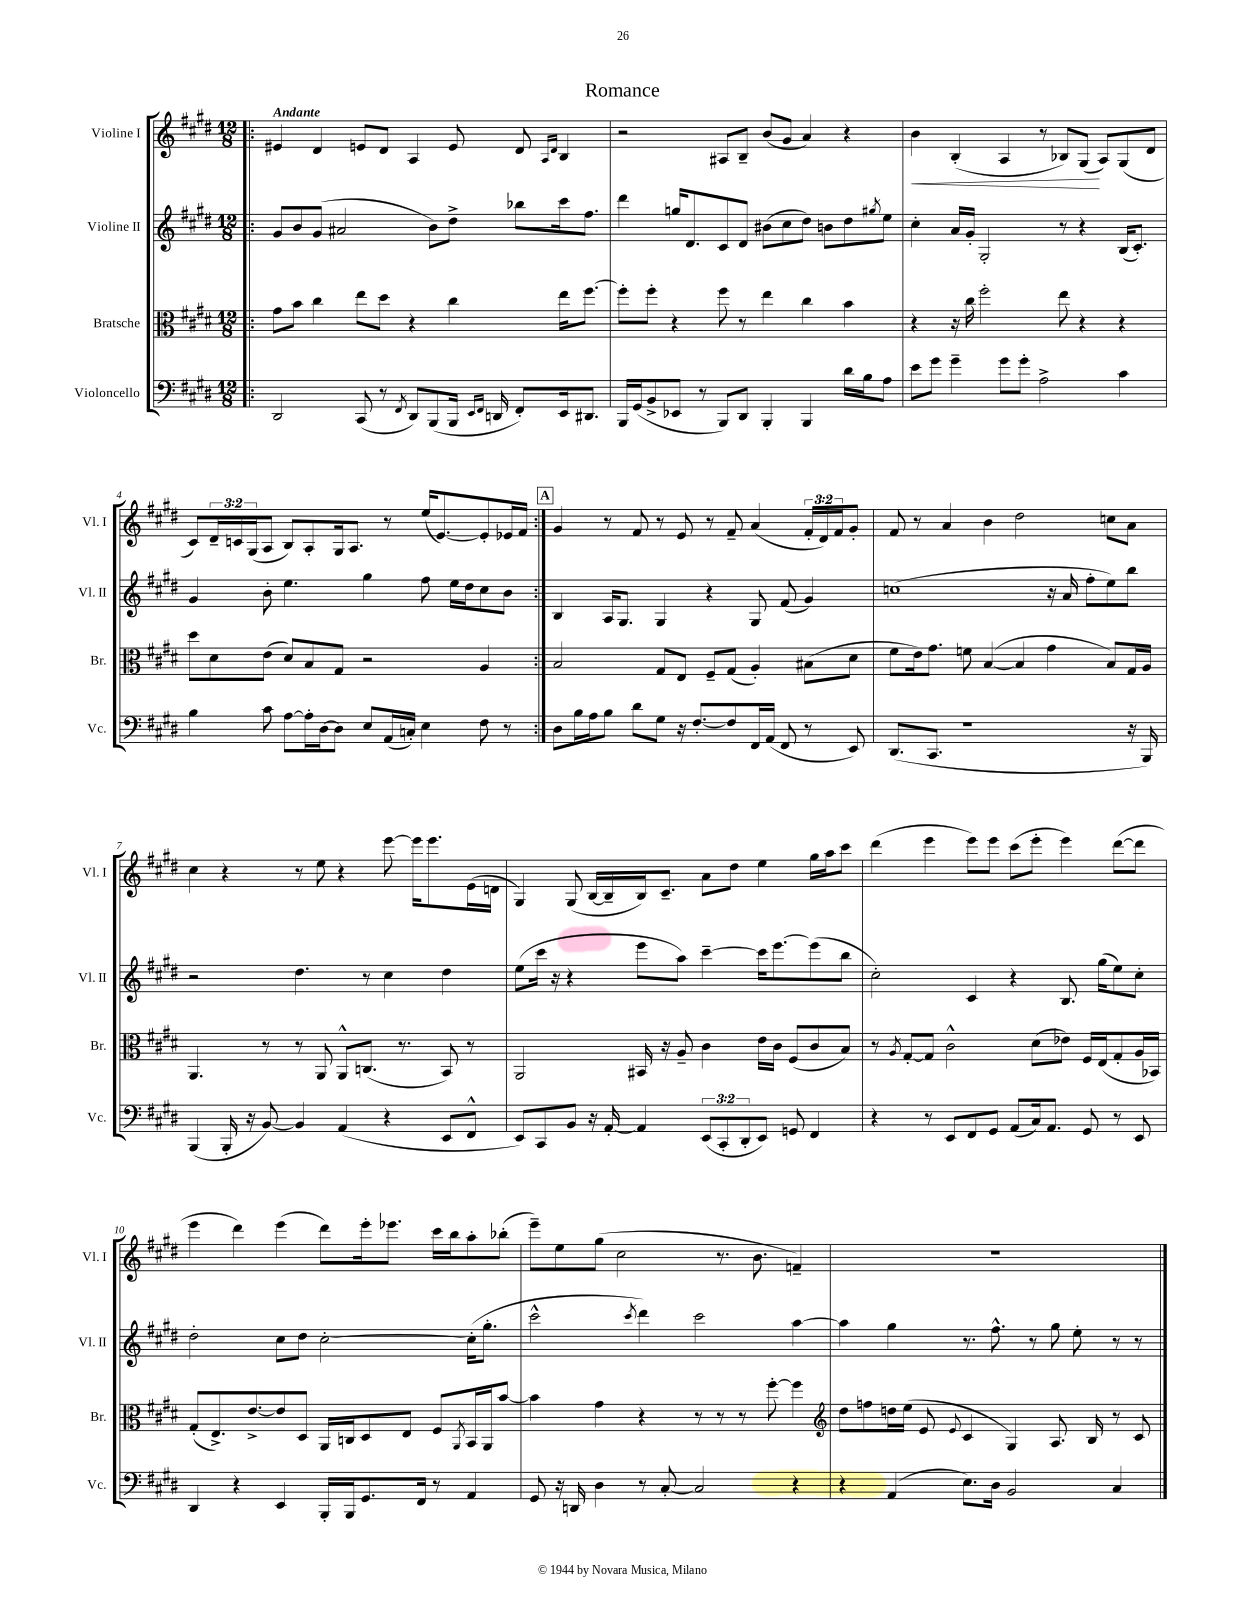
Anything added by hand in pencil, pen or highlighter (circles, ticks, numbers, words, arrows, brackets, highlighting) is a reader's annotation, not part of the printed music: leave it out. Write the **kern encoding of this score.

**kern	**kern	**kern	**kern
*staff4	*staff3	*staff2	*staff1
*clefF4	*clefC3	*clefG2	*clefG2
*k[f#c#g#d#]	*k[f#c#g#d#]	*k[f#c#g#d#]	*k[f#c#g#d#]
*M12/8	*M12/8	*M12/8	*M12/8
=!|:	=!|:	=!|:	=!|:
2DD#	8g#	8g#	4e#
.	8b	8b	.
.	4cc#	(8g#	4d#
.	.	2a#	.
(8CC#	8ee	.	8e
8r	8dd#	.	8d#
8qFF#	.	.	.
8DD#)	4r	.	4A
(8BBB	.	8b)	.
16BBB	4cc#	8dd#^	8e
16qqEE	.	.	.
16qqFF#	.	.	.
16DD	.	.	.
8FF#')	.	8bb-	8d#
.	.	.	16qqA
.	.	.	16qqd#
16EE	16ee	16ccc#	4B
8.DD#	[8.ff#	8.ff#	.
=	=	=	=
16BBB	8ff#']	4ddd#	2r
(16GG#	.	.	.
8BB^	8ff#'	.	.
8EE-	4r	16gg	.
.	.	8.d#	.
8r	.	.	.
8BBB)	8ff#	8c#	8A#
8DD#	8r	8d#	8B~
4BBB'	4ee	(8b#	(8b
.	.	8cc#	8g#
4BBB	4cc#	8dd#)	4a)
.	.	8b	.
16d#	4b	8dd#	4r
16B	.	.	.
.	.	8qgg#	.
8A	.	8ee	.
=	=	=	=
8e	4r	4cc#'	4b
8g#	.	.	.
4g#~	16r	16a	(4B'
.	16cc#	16g#'	.
.	2ff#'	2G#'	.
8g#	.	.	4A
8g#'	.	.	.
2A^	.	.	8r
.	8ee	8r	8B-)
.	4r	4r	(8G#
.	.	.	8A)
4c#	4r	(16B	(8G#
.	.	8.c#')	.
.	.	.	8d#
=	=	=	=
4B	8dd#	4g#	8c#)
.	8d#	.	24d#~
.	.	.	24c
.	.	.	(24G#
8c#	(8e	8b'	8A
[8A	8d#)	4.ee	8B)
16A']	8B	.	8A'
[16D#	.	.	.
8D#]	8G#	.	16G#
.	.	.	8.A
8E	2r	4gg#	.
(16AA	.	.	8r
16C')	.	.	.
4E	.	8ff#	(16ee
.	.	.	[8.e)
.	.	16ee	.
.	.	16dd#	.
8F#	4A	8cc#	8e']
8r	.	8b	16e-
.	.	.	16f#
=:|!	=:|!	=:|!	=:|!
8D#	2B	4B	4g#
16B	.	.	.
16A	.	.	.
8B	.	16A	8r
.	.	8.G#	.
8d#	.	.	8f#
8G#	8G#	4G#	8r
16r	8E	.	8e
[8.F#'	.	.	.
.	8F#~	4r	8r
8F#]	(8G#	.	8f#~
16FF#	4A')	8G#	(4a
(16AA	.	.	.
8FF#	.	(8f#	.
8r	(8B#	4g#)	24f#'
.	.	.	24d#)
.	.	.	24f#
8EE)	8d#	.	8g#'
=	=	=	=
(8.DD#	8f#	(1cc	8f#
.	16e)	.	8r
8.CC#	8.g#	.	.
.	.	.	4a
1r	8f	.	.
.	([4B	.	4b
.	4B]	.	2dd#
.	4g#	16r	.
.	.	16a	.
.	.	8ff#'	.
.	8B)	8ee)	8cc
16r	16G#	8bb	8a
16BBB)	16A	.	.
=	=	=	=
(4BBB	4.AA	2r	4cc#
16BBB'	.	.	4r
16r	.	.	.
[8BB)	8r	.	.
4BB]	8r	4.dd#	8r
.	8AA	.	8ee
(4AA	8AA^^	.	4r
.	(8.C	8r	.
4r	.	4cc#	[8eee
.	8.r	.	.
.	.	.	16eee]
.	.	.	8.eee
8EE	8BB)	4dd#	.
8FF#^^	8r	.	(16e
.	.	.	16d
=	=	=	=
8EE)	2AA	(8ee	4G#)
8CC#	.	16ccc#	.
.	.	16r	.
8BB	.	4r	(8G#
16r	.	.	[16B
[16AA'	.	.	16B~]
4AA]	16BB#	8eee	16B)
.	16r	.	8.c#~
.	8A~	8aa)	.
(12EE	4c#	[4ccc#~	8a
12CC#'	.	.	.
.	.	.	8dd#
12DD#'	.	.	.
8EE)	16e	16ccc#]	4ee
.	16c#	[8.eee	.
8GG	(8F#	.	.
4FF#	8c#	(8eee]	16gg#
.	.	.	16aa
.	8B)	8bb	8ccc#
=	=	=	=
4r	8r	2cc#')	(4ddd#
.	8qA	.	.
.	[8G#'	.	.
8r	8G#]	.	4eee
8EE	2c#^^	.	.
8FF#	.	4c#	8eee)
8GG#	.	.	8eee
(8AA	.	4r	(8ccc#
16C#)	(8d#	.	8eee'
8.AA	.	.	.
.	8e-)	8.B	4eee)
8GG#	16F#	.	.
.	(16E	(16gg#	.
8r	8G#'	8ee)	([8ddd#
8EE	16A	8cc#'	8ddd#]
.	16BB-)	.	.
=	=	=	=
4DD#	(8G#'	2dd#'	4eee
.	8.E^)	.	.
4r	.	.	4ddd#)
.	[8.e^	.	.
4EE	8e]	8cc#	(4eee
.	8D#	8dd#	.
16BBB'	16AA	[2cc#'	8ddd#)
16BBB	16C	.	.
8.GG#	8D#	.	16eee'
.	.	.	8.eee-
.	8E	.	.
16FF#	.	.	.
8r	8F#	.	16ccc#
.	.	.	16bb
.	8qAA	.	.
4AA	16BB	(16cc#']	8aa'
.	16AA	8.gg#'	.
.	[8b	.	(8bb-'
=	=	=	=
8GG#	4b]	2ccc#^^	8eee~)
16r	.	.	8ee
16DD	.	.	.
4D#	4g#	.	(8gg#
.	.	.	2cc#
.	.	8qccc#	.
8r	4r	4ddd#)	.
[8C#'	.	.	.
2C#]	8r	2ccc#	.
.	8r	.	8.r
.	8r	.	.
.	.	.	8.b
.	[8ff#'	.	.
4r	4ff#]	[4aa	4f~)
=	=	=	=
*	*clefG2	*	*
4r	8dd#	4aa]	1.r
.	8ff	.	.
(4AA	16dd	4gg#	.
.	(16ee	.	.
.	8e	.	.
.	8qqe	.	.
8.E)	4c#	8.r	.
16D#	.	8.ff#^^	.
2BB	4G#)	.	.
.	.	8r	.
.	8.A	8gg#	.
.	.	8ee'	.
.	16B	.	.
4C#	8r	8r	.
.	8c#	8r	.
==	==	==	==
*-	*-	*-	*-
